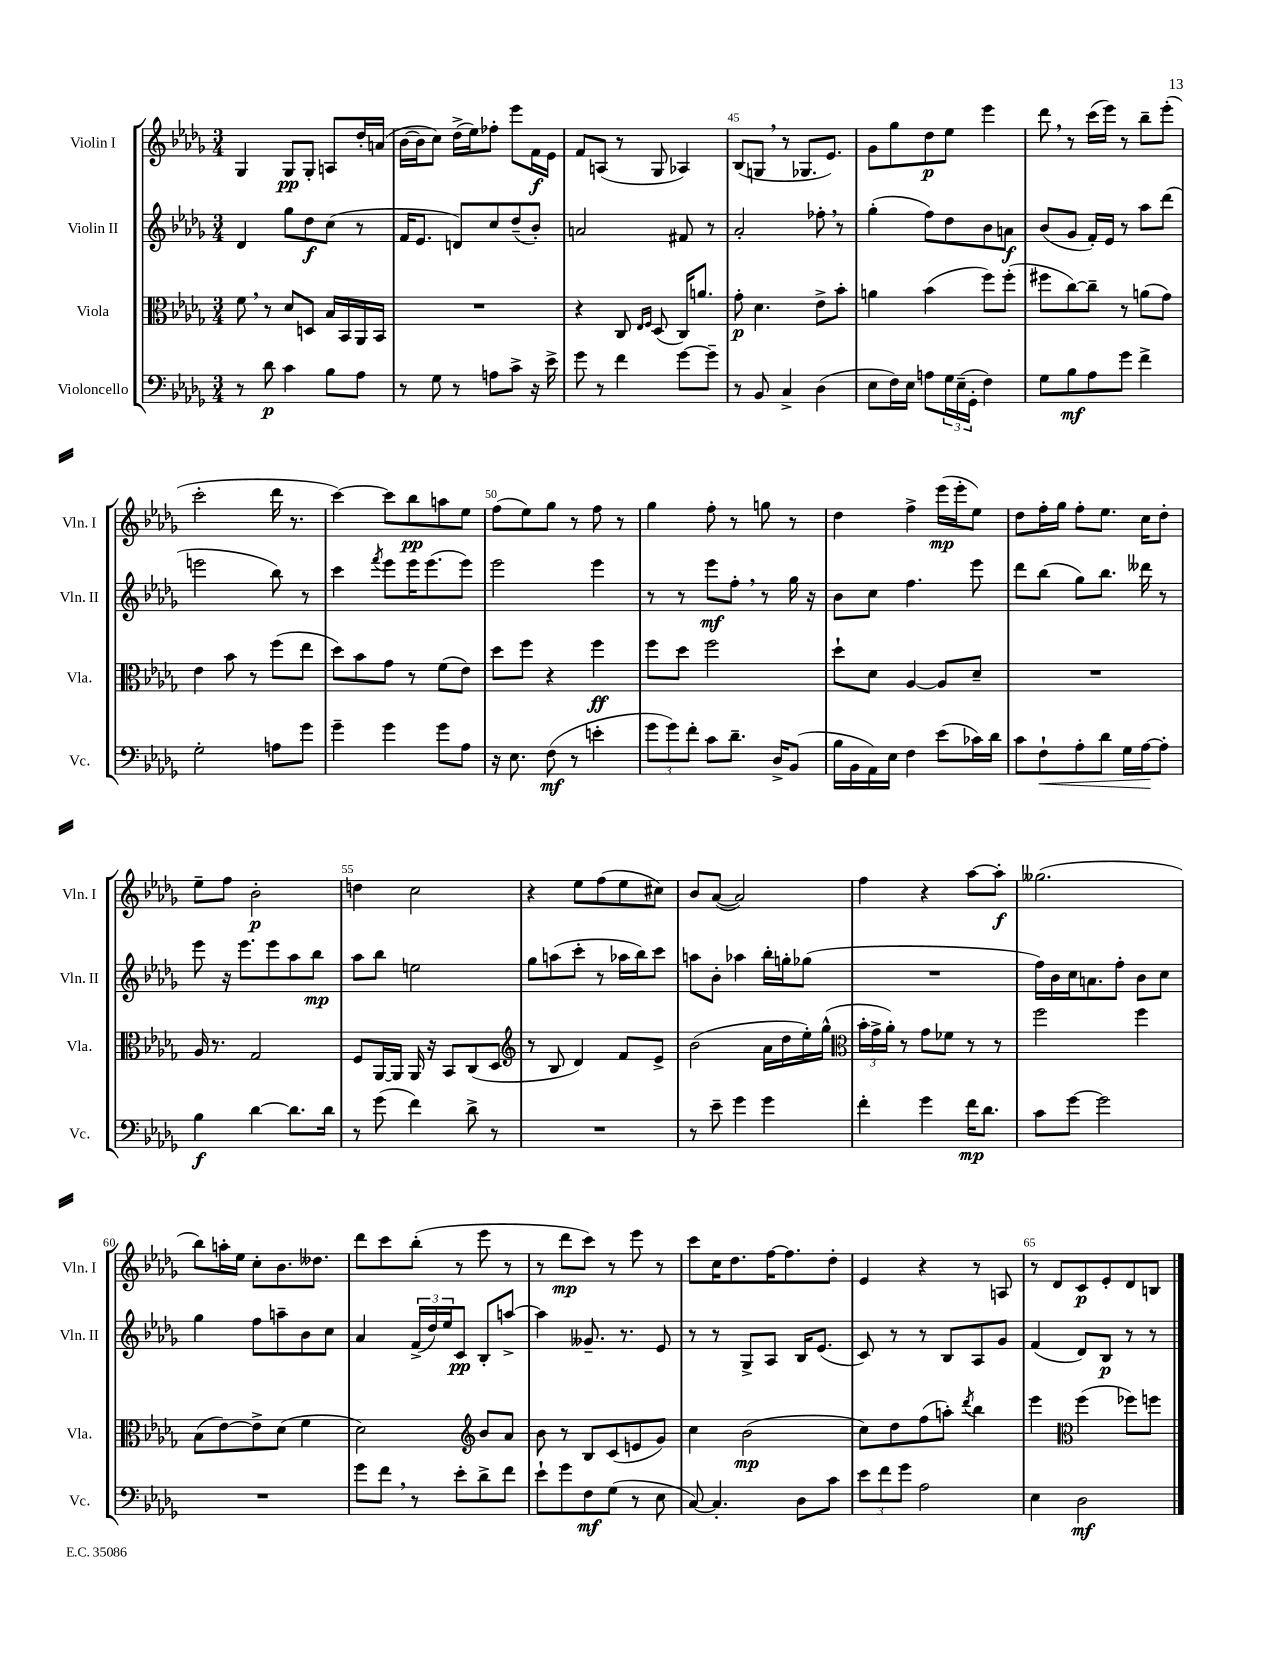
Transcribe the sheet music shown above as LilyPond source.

<<
\new StaffGroup <<
\new Staff = "s0" \with { instrumentName = "Violin I" shortInstrumentName = "Vln. I" } {
    \clef treble \key des \major \numericTimeSignature \time 3/4
    ges4 ges8\pp ges8-. a8 des''16-. a'16( |
    bes'16~ bes'16 c''8) des''16->( ees''16) fes''8-. ees'''8 f'16\f ees'16 |
    f'8 a8( r8 ges8 aes4) |
    bes8( g8 \breathe r8 ges8. ees'8.) |
    ges'8 ges''8 des''8\p ees''8 ees'''4 |
    des'''8 \breathe r8 c'''16( ees'''16) r8 bes''8-- ees'''8-.( |
    c'''2-. des'''16 r8. |
    c'''4~) c'''8 bes''8\pp a''8 ees''8 |
    f''8( ees''8) ges''8 r8 f''8 r8 |
    ges''4 f''8-. r8 g''8 r8 |
    des''4 f''4-> ees'''16\mp( ees'''16-. ees''8) |
    des''8 f''16-. ges''16 f''8-. ees''8. c''16 des''8-. |
    ees''8-- f''8 bes'2-.\p |
    d''4 c''2 |
    r4 ees''8 f''8( ees''8 cis''8) |
    bes'8 aes'8~( aes'2) |
    f''4 r4 aes''8~ aes''8-.\f |
    geses''2.( |
    bes''8) a''16-. ees''16 c''8-. bes'8. deses''8. |
    des'''8 c'''8 bes''8-.( r8 ees'''8 r8 |
    r8 des'''8\mp c'''8) r8 ees'''8 r8 |
    c'''8 c''16 des''8. f''16~ f''8. des''8-. |
    ees'4 r4 r8 a8 |
    r8 des'8 c'8\p ees'8-. des'8 b8 \bar "|." |
}
\new Staff = "s1" \with { instrumentName = "Violin II" shortInstrumentName = "Vln. II" } {
    \clef treble \key des \major \numericTimeSignature \time 3/4
    des'4 ges''8 des''8\f c''8( r8 |
    f'16 ees'8. d'8) c''8 des''8--( bes'8-.) |
    a'2 fis'8 r8 |
    aes'2-. fes''8-. \breathe r8 |
    ges''4-.( f''8) des''8 bes'8 a'8\f |
    bes'8( ges'8 f'16-.) ees'16 r8 aes''8 des'''8( |
    e'''2 bes''8) r8 |
    c'''4 \acciaccatura { f'''8 } ees'''8 ees'''16 ees'''8.( ees'''8) |
    ees'''2 ees'''4 |
    r8 r8 ees'''8\mf f''8-. \breathe r8 ges''16 r16 |
    bes'8 c''8 f''4. ees'''8 |
    des'''8 bes''8( ges''8) bes''8. deses'''16 r8 |
    ees'''8 r16 ees'''8. ees'''8 aes''8 bes''8\mp |
    aes''8 bes''8 e''2 |
    ges''8 a''8( c'''8-. r8 aes''16 bes''16) c'''8 |
    a''8 bes'8-. aes''4 bes''16-. g''16-. ges''8( |
    R2. |
    f''16) bes'16 c''16 a'8. f''8-. bes'8 c''8 |
    ges''4 f''8 a''8-- bes'8 c''8 |
    aes'4 \tuplet 3/2 { f'16->( des''16) ees''16 } c'8\pp bes8-. a''8~-> |
    a''4 geses'8.-- r8. ees'8 |
    r8 r8 ges8-> aes8 bes16 ees'8.( |
    c'8) r8 r8 bes8 aes8 ges'8 |
    f'4( des'8) bes8\p r8 r8 \bar "|." |
}
\new Staff = "s2" \with { instrumentName = "Viola" shortInstrumentName = "Vla." } {
    \clef alto \key des \major \numericTimeSignature \time 3/4
    f'8 \breathe r8 des'8 d8 bes16 bes,16 aes,16 bes,16 |
    R2. |
    r4 c8 \grace { ees16 f16 } des8( c16) a'8. |
    ges'8-.\p des'4. ees'8-> bes'8-. |
    a'4 bes'4( f''8) f''8-.( |
    fis''8 c''8~) c''8-- r8 a'8( ges'8) |
    ees'4 bes'8 r8 f''8( ees''8 |
    des''8) bes'8 ges'8 r8 f'8( ees'8) |
    des''8 f''8 r4 f''4\ff |
    f''8 des''8 f''2 |
    des''8-! des'8 aes4~ aes8 des'8-- |
    R2. |
    aes16 r8. ges2 |
    f8 aes,16~ aes,16 aes,16 r16 bes,8 c8( des8 |
    \clef treble r8 bes8 des'4) f'8 ees'8-> |
    bes'2( aes'16 des''16 ees''16-.) ges''16-^( |
    \clef alto \tuplet 3/2 { bes'16-. ges'16-> aes'16-.) } r8 ges'8 fes'8 r8 r8 |
    f''2 f''4 |
    bes8( ees'8~) ees'8-> des'8( f'4 |
    des'2) \clef treble bes'8 aes'8 |
    bes'8 r8 bes8 c'8( e'8 ges'8) |
    c''4 bes'2\mp( |
    c''8) des''8 f''8( a''8-.) \acciaccatura { des'''8 } bes''4 |
    ees'''4 \clef alto f''4( fes''8) f''8 \bar "|." |
}
\new Staff = "s3" \with { instrumentName = "Violoncello" shortInstrumentName = "Vc." } {
    \clef bass \key des \major \numericTimeSignature \time 3/4
    r8 des'8\p c'4 bes8 aes8 |
    r8 ges8 r8 a8 c'8-> r16 ees'16-> |
    ges'8 r8 f'4 ges'8~ ges'8-- |
    r8 bes,8 c4-> des4( |
    ees8 f16) ees16 a8 \tuplet 3/2 { ges16 ees16--( ges,16-. } f4) |
    ges8 bes8\mf aes8 ges'8 f'4-> |
    ges2-. a8 ges'8 |
    ges'4-- ges'4 ges'8 aes8 |
    r16 ees8. f8\mf( r8 e'4-. |
    \tuplet 3/2 { ges'8 ges'8) f'8-. } c'8 des'8.-- des16-> bes,8( |
    bes16 bes,16 aes,16) ees16 f4 ees'8( ces'16) des'16 |
    c'8 f8-!\< aes8-. des'8 ges16 aes16~\! aes8-. |
    bes4\f des'4~ des'8. des'16 |
    r8 ges'8( f'4) des'8-> r8 |
    R2. |
    r8 ees'8-- ges'4 ges'4 |
    f'4-. ges'4 f'16\mp des'8. |
    c'8 ges'8~ ges'2 |
    R2. |
    ges'8 f'8 \breathe r8 ees'8-. des'8-> f'8 |
    ees'8-! ges'8 f8\mf ges8( r8 ees8 |
    c8~) c4.-. des8 c'8 |
    \tuplet 3/2 { ees'8 f'8 ges'8 } aes2 |
    ees4 des2\mf \bar "|." |
}
>>
>>
\layout { \context { \Score currentBarNumber = #42 \override BarNumber.break-visibility = ##(#f #t #t) barNumberVisibility = #(every-nth-bar-number-visible 5) } }
